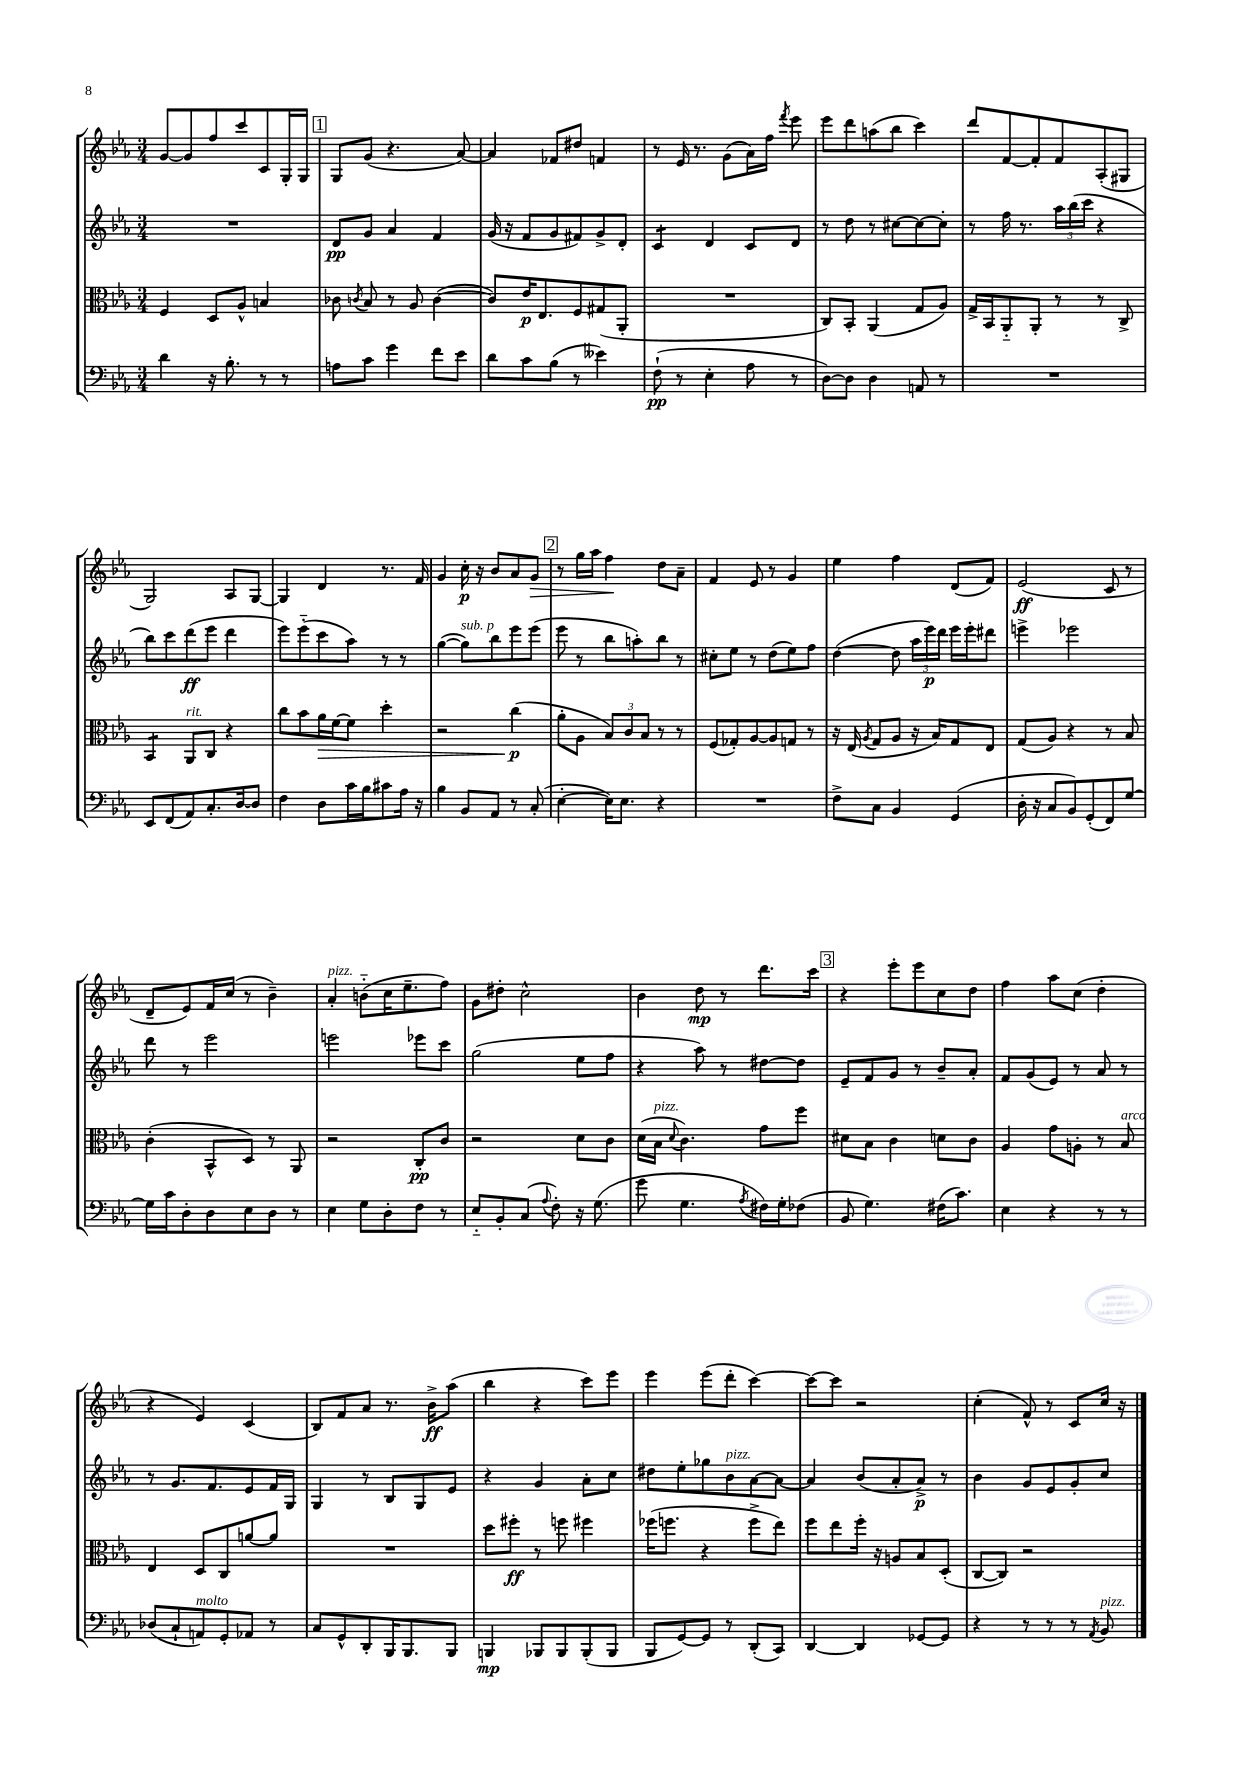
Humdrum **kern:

**kern	**kern	**kern	**kern
*staff4	*staff3	*staff2	*staff1
*clefF4	*clefC3	*clefG2	*clefG2
*k[b-e-a-]	*k[b-e-a-]	*k[b-e-a-]	*k[b-e-a-]
*M3/4	*M3/4	*M3/4	*M3/4
4d\	4F/	2.r	[8g/L
.	.	.	8g/]
16r	8D/L	.	8ff/
8.B-'\	.	.	.
.	8A-^^/J	.	8ccc/
8r	4B/	.	8c/
8r	.	.	16G'/L
.	.	.	16G/JJ
=	=	=	=
8A\L	8c-\	8d/L	8G/L
.	8qc/	.	.
8c\J	8B-/	8g/J	(8g/J
4g\	8r	4a-/	4.r
.	8A-/	.	.
8f\L	([4c\	4f/	.
8e-\J	.	.	[8a-/)
=	=	=	=
8d\L	8c/]L)	(16g/	4a-/]
.	.	16r	.
8c\	16e-/K	8f/L	.
.	8.E-/	.	.
(8B-\J	.	8g/	8f-/L
8r	8F/	8f#/)	8dd#/J
4e--\)	(8G#/	8g^/	4f/
.	8AA-'/J	8d'/J	.
=	=	=	=
(8F`\	2.r	4c/	8r
8r	.	.	16e-/
.	.	.	8.r
4E-'\	.	4d/	.
.	.	.	(8g\L
8A-\	.	8c/L	16a-\L)
.	.	.	16ff\JJ
.	.	.	8qfff/
8r	.	8d/J	8eee-\
=	=	=	=
[8D\L)	8C/L)	8r	8eee-\L
8D\]J	8BB-'/J	8dd\	8ddd\
4D\	(4AA-/	8r	(8aa\
.	.	[8cc#\L	8bb-\J
8AA/	8G/L	8cc#\_	4ccc\)
8r	8A-/J)	8cc#'\]J	.
=	=	=	=
2.r	16G^/LL	8r	8ddd/L
.	16BB-/J	.	.
.	8AA-'~/	16ff\	[8f/
.	.	8.r	.
.	8AA-'/J	.	8f'/]
.	8r	24aa-\LL	8f/
.	.	(24bb-\	.
.	.	24ccc\JJ	.
.	8r	4r	(8A-'/
.	8C^/	.	8G#/J
=	=	=	=
8EE-/L	4BB-/	8bb-\L)	2G/)
(8FF/	.	8ccc\	.
8AA-/)	8AA-/L	(8ddd\	.
8.C'/	8C/J	8eee-\J	.
.	4r	4ddd\	8A-/L
[16D/k	.	.	.
8D/]J	.	.	[8G/J
=	=	=	=
4F\	8cc\L	8eee-\L)	4G/]
.	8b-\	(8eee-'~\	.
8D\L	16a-\L	8ccc\	4d/
.	[16f\J	.	.
16c\L	8f\]J	8aa-\J)	.
16B-\J	.	.	.
8c#\	4dd'\	8r	8.r
16A-\Jk	.	8r	.
16r	.	.	16f/
=	=	=	=
4B-\	2r	([4gg\	4g/
8BB-/L	.	8gg\]L)	16cc'\
.	.	.	16r
8AA-/J	.	8bb-\	8b-/L
8r	(4cc\	8eee-\	8a-/
(8C'/	.	(8eee-\J	8g/J
=	=	=	=
[4E-'\	8a-'\L	8eee-\	8r
.	8A-\J	8r	16gg\LL
.	.	.	16aa-\JJ
16E-\]LK)	12B-/L)	8bb-\L	4ff\
8.E-\J	.	.	.
.	12c/	.	.
.	.	8aa'\)	.
.	12B-/J	.	.
4r	8r	8bb-\J	8dd\L
.	8r	8r	8a-~\J
=	=	=	=
2.r	(8F/L	8cc#'\L	4f/
.	8G-'/)	8ee-\J	.
.	[8A-/	8r	8e-/
.	8A-/]	(8dd\L	8r
.	8G/J	8ee-\)	4g/
.	8r	8ff\J	.
=	=	=	=
8F^\L	16r	([4dd\	4ee-\
.	(16E-/	.	.
.	8qA-/	.	.
8C\J	8G/L	.	.
4BB-/	8A-/J	8dd\]	4ff\
.	16r	24aa-\LL	.
.	.	24eee-\)	.
.	16B-/LK)	.	.
.	.	24ddd\JJ	.
(4GG/	8G/	16eee-\LL	(8d/L
.	.	16eee-'\J	.
.	8E-/J	8ddd#\J	8f/J)
=	=	=	=
16D'\	(8G/L	4eee^\	(2e-/
16r	.	.	.
8C/L	8A-/J)	.	.
8BB-/)	4r	2eee-\	.
(8GG'/	.	.	.
8FF/)	8r	.	8c/
[8G/J	8B-/	.	8r
=	=	=	=
16G\]LL	(4c'\	8ddd\	8d~/L
16c\J	.	.	.
8D'\	.	8r	8e-/)
8D\	8BB-^^/L	2eee-\	16f/L
.	.	.	(16cc/JJ
8E-\	8D/J)	.	8r
8D\J	8r	.	4b-~\)
8r	8AA-/	.	.
=	=	=	=
4E-\	2r	2eee\	4a-'/
8G\L	.	.	(8b'~\L
8D'\	.	.	16cc\K
.	.	.	8.ee-~\
8F\J	8C'/L	8eee-\L	.
8r	8c/J	8ccc\J	8ff\J)
=	=	=	=
8E-'~/L	2r	(2gg\	8g\L
8BB-'/	.	.	8dd#'\J
(8C/J	.	.	2cc^^\
8qqA-/	.	.	.
8F'\)	.	.	.
16r	8d\L	8ee-\L	.
(8.G\	.	.	.
.	8c\J	8ff\J	.
=	=	=	=
8g\	(16d\LL	4r	4b-\
.	16B-\JJ	.	.
.	8qqd/	.	.
4.G\	4.c\)	.	.
.	.	8aa-\)	8dd\
.	.	8r	8r
8qA-/	.	.	.
16F#\LL)	8g\L	[8dd#\L	8.ddd\L
16G'\J	.	.	.
(8F-\J	8ff\J	8dd#\]J	.
.	.	.	16ccc\Jk
=	=	=	=
8BB-/	8d#\L	8e-~/L	4r
4.G\)	8B-\J	8f/	.
.	4c\	8g/J	8eee-'\L
.	.	8r	8eee-\
(16F#\LK	8d\L	8b-~/L	8cc\
8.c\J)	.	.	.
.	8c\J	8a-'/J	8dd\J
=	=	=	=
4E-\	4A-/	8f/L	4ff\
.	.	(8g/	.
4r	8g\L	8e-/J)	8aa-\L
.	8A'\J	8r	(8cc\J
8r	8r	8a-/	4dd'\
8r	8B-/	8r	.
=	=	=	=
(8D-/L	4E-/	8r	4r
8C`/	.	8.g/L	.
8AA/)	8D/L	.	4e-/)
.	.	8.f/	.
8GG'/	8C/	.	.
8AA-/J	[8a/	8e-/	(4c/
8r	8a/]J	16f/L	.
.	.	16G/JJ	.
=	=	=	=
8C/L	2.r	4G/	8B-/L)
8GG^^/	.	.	8f/
8DD'/	.	8r	8a-/J
16BBB-/K	.	8B-/L	8.r
8.BBB-/	.	.	.
.	.	8G/	.
.	.	.	16b-^\LK
8BBB-/J	.	8e-/J	(8aa-\J
=	=	=	=
4BBB/	8dd\L	4r	4bb-\
.	8ff#'\J	.	.
8BBB-/L	8r	4g/	4r
8BBB-/	8ff\	.	.
(8BBB-'/	4ff#\	8a-'\L	8ccc\L)
8BBB-/J	.	8cc\J	8eee-\J
=	=	=	=
8BBB-/L	(16ff-\LK	8dd#\L	4eee-\
.	8.ff\J	.	.
[8GG/)	.	8ee-'\	.
8GG/]J	4r	8gg-\	(8eee-\L
8r	.	8b-\	8ddd'\J
(8DD'/L	8ff^\L	[8a-\	[4ccc\)
8CC/J)	8ee-\J)	8a-\_J	.
=	=	=	=
[4DD/	8ff\L	4a-/]	8ccc\_L
.	8ee-\	.	8ccc\]J
4DD/]	16ff'\Jk	(8b-/L	2r
.	16r	.	.
.	8A/L	8a-'/	.
[8GG-/L	8B-/	8a-^/J)	.
8GG-/]J	(8D'/J	8r	.
=	=	=	=
4r	[8C/L	4b-\	(4cc'\
.	8C/]J)	.	.
8r	2r	8g/L	8f^^/)
8r	.	8e-/	8r
8r	.	8g'/	8c/L
8qAA-/	.	.	.
8BB-/	.	8cc/J	16cc/Jk
.	.	.	16r
==	==	==	==
*-	*-	*-	*-
